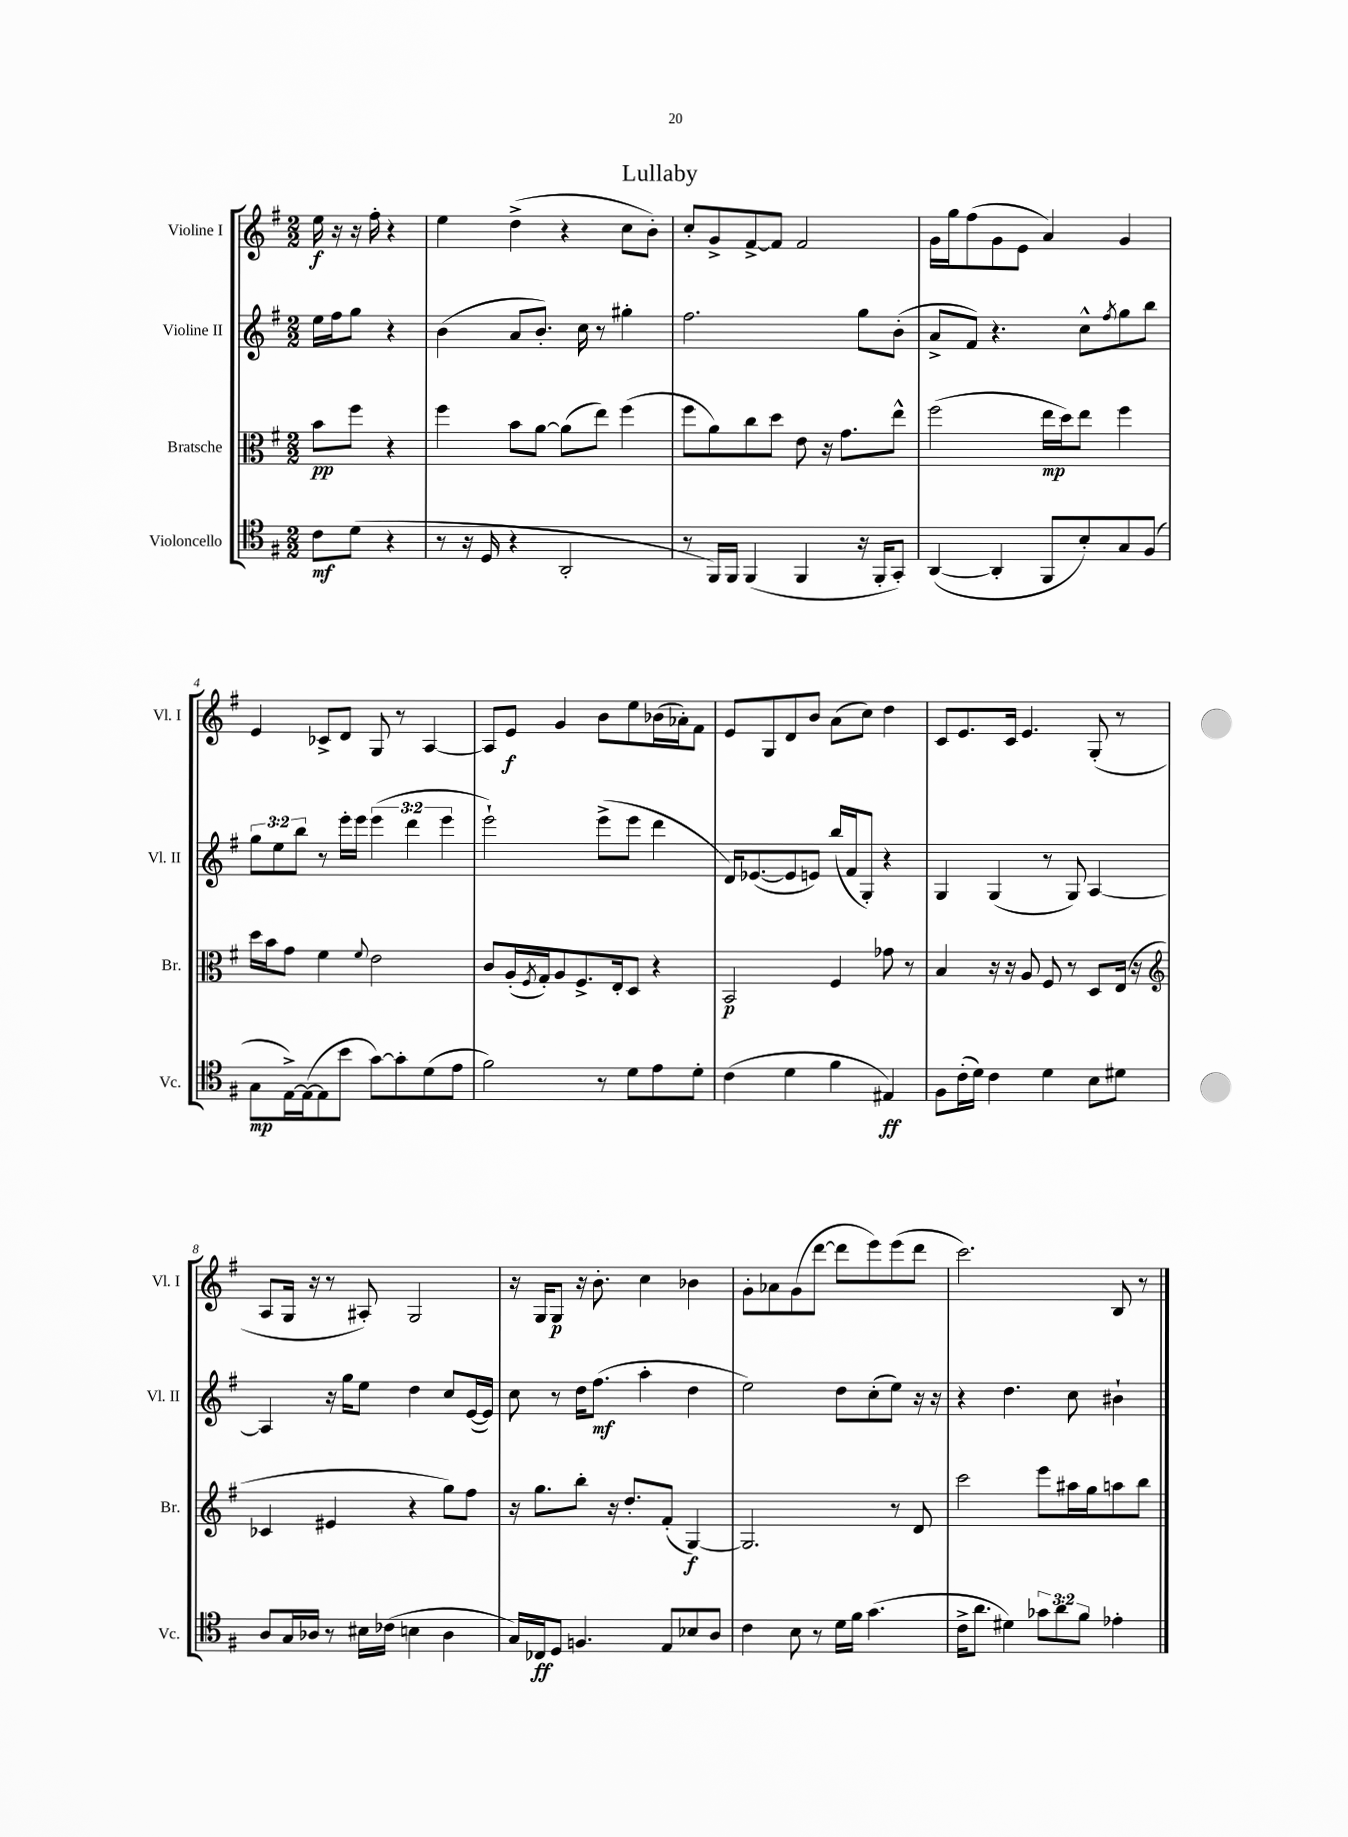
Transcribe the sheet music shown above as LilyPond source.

\header { title = "Lullaby" }
<<
\new StaffGroup <<
\new Staff = "s0" \with { instrumentName = "Violine I" shortInstrumentName = "Vl. I" } {
    \clef treble \key g \major \numericTimeSignature \time 2/2 \partial 2
    e''16\f r16 r16 fis''16-. r4 |
    e''4 d''4->( r4 c''8 b'8-.) |
    c''8-. g'8-> fis'8~-> fis'8 fis'2 |
    g'16 g''16 fis''8( g'8 e'8 a'4) g'4 |
    e'4 ces'8-> d'8 g8 r8 a4~ |
    a8 e'8\f g'4 b'8 e''8 bes'16( aes'16-.) fis'8 |
    e'8 g8 d'8 b'8 a'8( c''8) d''4 |
    c'8 e'8. c'16 e'4. g8-.( r8 |
    a8 g16 r16 r8 ais8-.) g2 |
    r16 g16 g8\p r16 b'8.-. c''4 bes'4 |
    g'8-. aes'8 g'8( d'''8~ d'''8 e'''8) e'''8( d'''8 |
    c'''2.) b8 r8 \bar "|." |
}
\new Staff = "s1" \with { instrumentName = "Violine II" shortInstrumentName = "Vl. II" } {
    \clef treble \key g \major \numericTimeSignature \time 2/2 \override Staff.TupletNumber.text = #tuplet-number::calc-fraction-text \partial 2
    e''16 fis''16 g''8 r4 |
    b'4( a'8 b'8.-.) c''16 r8 gis''4-. |
    fis''2. g''8 b'8-.( |
    a'8-> fis'8) r4. c''8-^ \acciaccatura { fis''8 } g''8 b''8 |
    \tuplet 3/2 { g''8 e''8 b''8 } r8 e'''16-. e'''16 \tuplet 3/2 { e'''4( d'''4 e'''4 } |
    e'''2-!) e'''8->( e'''8 d'''4 |
    d'16) ees'8.~( ees'8 e'8) b''16( fis'16 g8-.) r4 |
    g4 g4( r8 g8) a4~ |
    a4 r16 g''16 e''8 d''4 c''8 e'16~( e'16) |
    c''8 r8 d''16 fis''8.\mf( a''4-. d''4 |
    e''2) d''8 c''8-.( e''8) r16 r16 |
    r4 d''4. c''8 bis'4-! \bar "|." |
}
\new Staff = "s2" \with { instrumentName = "Bratsche" shortInstrumentName = "Br." } {
    \clef alto \key g \major \numericTimeSignature \time 2/2 \partial 2
    b'8\pp fis''8 r4 |
    fis''4 b'8 a'8~ a'8( e''8) fis''4( |
    fis''8 a'8) c''8 d''8 e'8 r16 g'8. e''8-^ |
    fis''2( e''16\mp d''16) e''8 fis''4 |
    d''16 b'16 g'8 fis'4 \appoggiatura { fis'8 } e'2 |
    c'8 a16-.( \acciaccatura { fis8 } g16-.) a8 fis8.-> e16-. d8 r4 |
    b,2\p fis4 ges'8 r8 |
    b4 r16 r16 a8 fis8 r8 d8 e16( r16 |
    \clef treble ces'4 eis'4 r4 g''8) fis''8 |
    r16 g''8. b''8-. r16 d''8.-. fis'8-.( g4~\f) |
    g2. r8 d'8 |
    c'''2 e'''8 ais''16 g''16 a''8 b''8 \bar "|." |
}
\new Staff = "s3" \with { instrumentName = "Violoncello" shortInstrumentName = "Vc." } {
    \clef tenor \key g \major \numericTimeSignature \time 2/2 \override Staff.TupletNumber.text = #tuplet-number::calc-fraction-text \partial 2
    c'8\mf d'8( r4 |
    r8 r16 d16 r4 a,2-. |
    r8 fis,16) fis,16 fis,4( fis,4 r16 fis,16-. g,8-.) |
    a,4~( a,4-. fis,8 b8-.) g8 fis8( |
    g8\mp e16~->) e16~( e8 b'8 g'8~) g'8-. d'8( e'8 |
    fis'2) r8 d'8 e'8 d'8-. |
    c'4( d'4 fis'4 eis4\ff) |
    fis8 c'16-.( d'16) c'4 d'4 b8 dis'8 |
    a8 g16 aes16 r8 bis16 ces'16( b4 aes4 |
    g16) ces16\ff d8 f4. e8 bes8 a8 |
    c'4 b8 r8 d'16 fis'16 g'4.( |
    c'16-> a'8. dis'4) \tuplet 3/2 { ges'8 a'8 fis'8 } ees'4-. \bar "|." |
}
>>
>>
